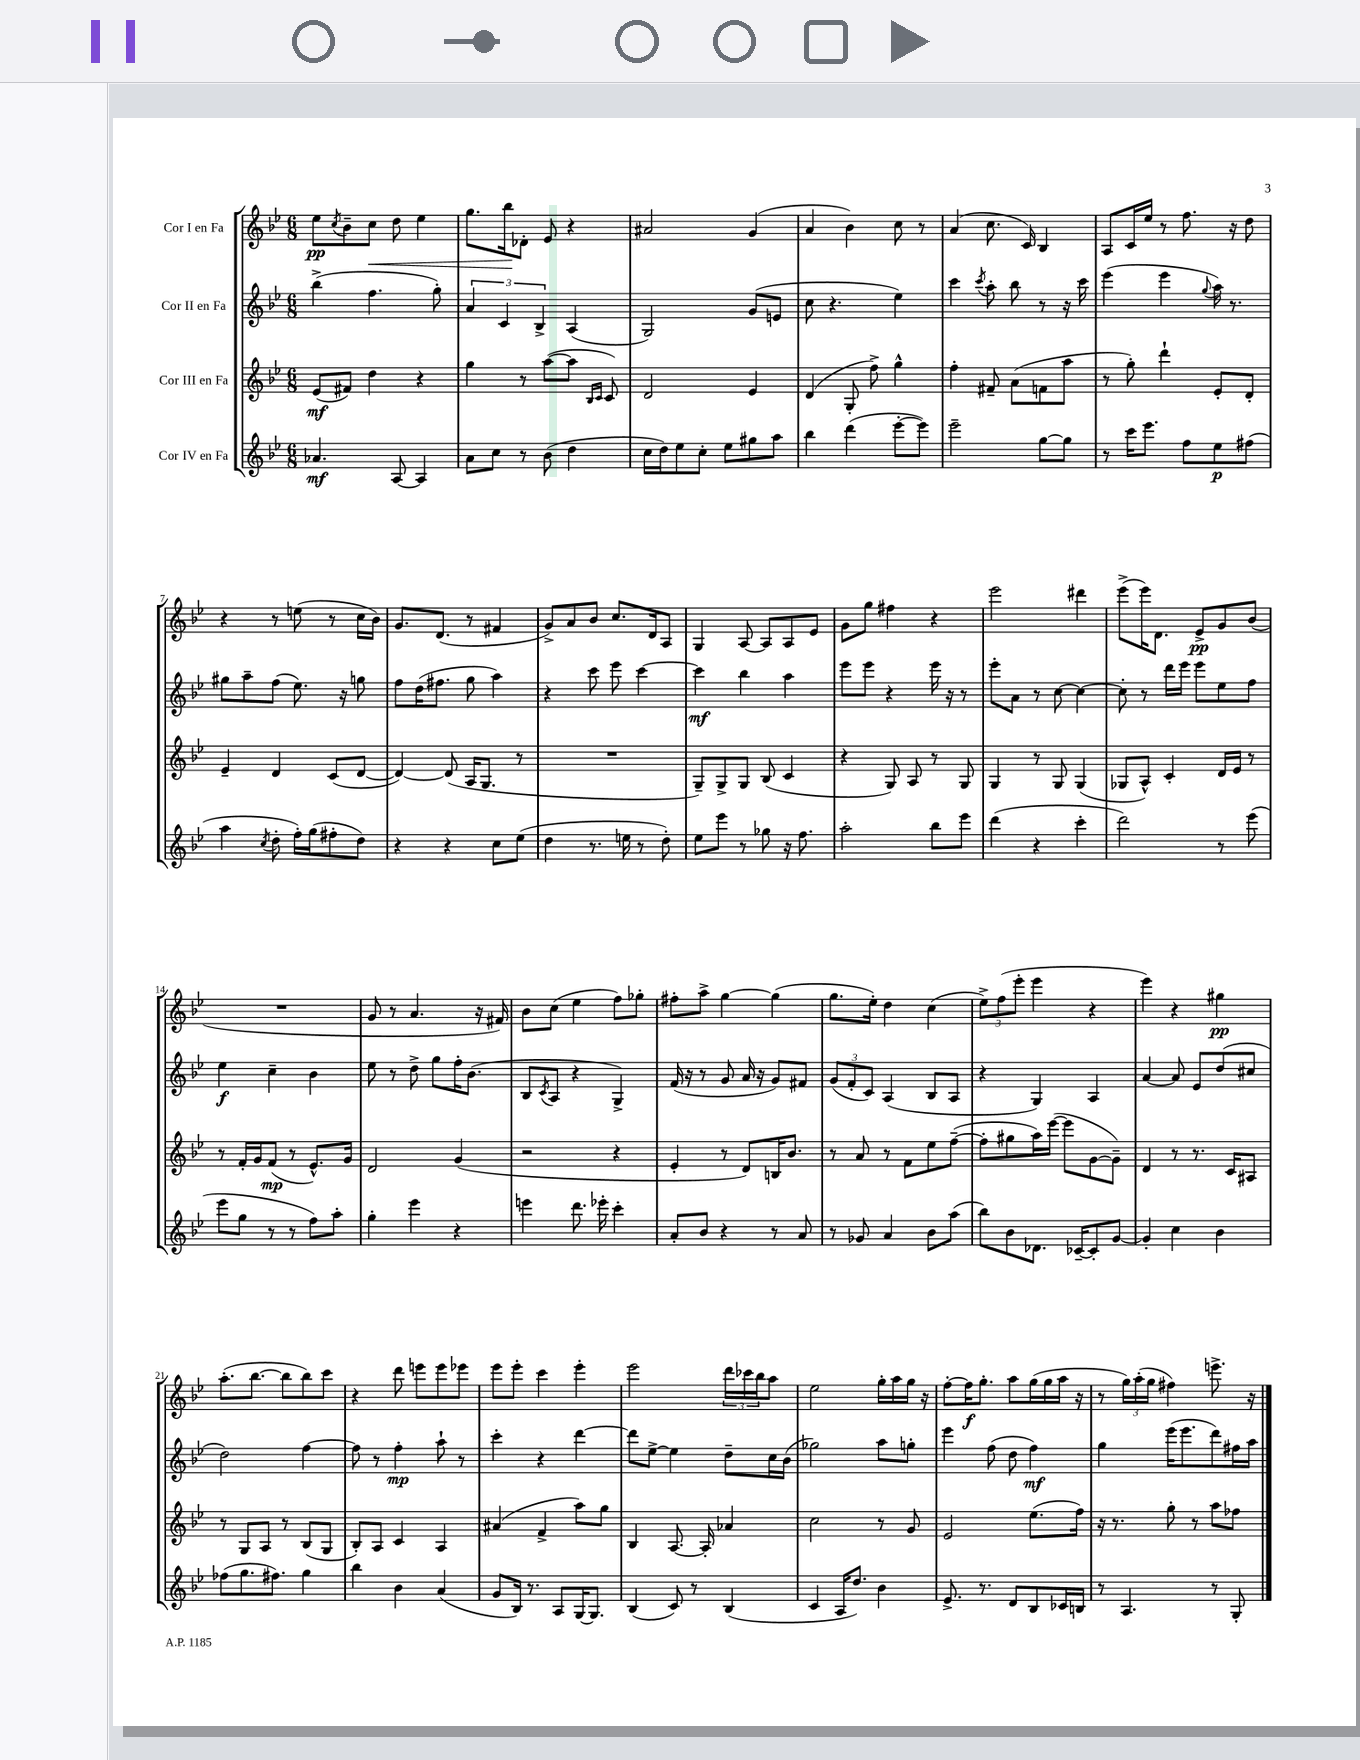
<<
\new StaffGroup <<
\new Staff = "s0" \with { instrumentName = "Cor I en Fa" } {
    \clef treble \key bes \major \numericTimeSignature \time 6/8
    ees''8\pp \acciaccatura { c''8 } bes'8-- c''8\< d''8 ees''4 |
    g''8. bes''16\! des'8-. ees'8 r4 |
    ais'2 g'4( |
    a'4 bes'4) c''8 r8 |
    a'4( c''8. c'16) bes4 |
    a8 c'16 ees''16 r8 f''8. r16 d''8 |
    r4 r8 e''8( r8 c''16 bes'16) |
    g'8. d'8.( r8 fis'4 |
    g'8->) a'8 bes'8 c''8. d'16 a8 |
    g4 a8~ a8 a8 ees'8 |
    g'8 g''8 fis''4 r4 |
    ees'''2 dis'''4 |
    ees'''8->( ees'''16) d'8. ees'8->\pp g'8 bes'8( |
    R2. |
    g'8 r8 a'4. r16 fis'16) |
    bes'8 c''8( ees''4 f''8) ges''8-. |
    fis''8-. a''8-> g''4~ g''4( |
    g''8. ees''16-.) d''4 c''4( |
    \tuplet 3/2 { ees''8->) f''8( ees'''8-. } ees'''4 r4 |
    ees'''4) r4 gis''4\pp |
    a''8.-.( bes''8.~ bes''8 bes''8) c'''8 |
    r4 d'''8 e'''8 e'''8 ees'''8 |
    ees'''8 ees'''8-. c'''4 ees'''4-. |
    ees'''2 \tuplet 3/2 { d'''16 ces'''16 bes''16 } a''8 |
    ees''2 g''16-. a''16 g''16 r16 |
    f''8~-. f''16\f g''8.-. a''8 g''16( g''16 a''16 r16 |
    r8 \tuplet 3/2 { g''16) a''16-.( g''16 } fis''4) e'''8.-> r16 \bar "|." |
}
\new Staff = "s1" \with { instrumentName = "Cor II en Fa" } {
    \clef treble \key bes \major \numericTimeSignature \time 6/8
    bes''4->( f''4. g''8-.) |
    \tuplet 3/2 { a'4 c'4 bes4-> } a4( |
    g2) g'8( e'8 |
    c''8 r4. ees''4) |
    c'''4 \acciaccatura { c'''8 } a''8-. bes''8 r8 r16 c'''16 |
    ees'''4( ees'''4 \appoggiatura { g''8 } a''16) r8. |
    gis''8 a''8-- f''8( ees''8.) r16 g''8 |
    f''8 d''16( fis''8. g''8 a''4) |
    r4 c'''8 ees'''8 c'''4~ |
    c'''4\mf bes''4 a''4 |
    ees'''8 ees'''8 r4 ees'''16 r16 r8 |
    ees'''8-. a'8 r8 c''8~ c''4~ |
    c''8-. r8 d'''16 ees'''16 ees'''8 ees''8 f''8 |
    ees''4\f c''4-- bes'4 |
    ees''8 r8 d''8-> g''8 f''16-. bes'8.( |
    bes8 \acciaccatura { c'8 } a8 r4 g4->) |
    f'16( r16 r8 g'8 a'16 r16 g'8) fis'8 |
    \tuplet 3/2 { g'8( f'8-. c'8) } a4( bes8 a8 |
    r4 g4) a4 |
    a'4~ a'8 ees'8 d''8( cis''8 |
    d''2) f''4~ |
    f''8 r8 f''4-.\mp a''8-! r8 |
    c'''4-. r4 d'''4~ |
    d'''8 ees''8~-> ees''4 d''8-- c''16 bes'16( |
    ges''2) a''8 g''8-. |
    ees'''4 f''8( d''8 f''4\mf) |
    g''4 ees'''16( ees'''8. d'''8) fis''16 a''16 \bar "|." |
}
\new Staff = "s2" \with { instrumentName = "Cor III en Fa" } {
    \clef treble \key bes \major \numericTimeSignature \time 6/8
    ees'8\mf( fis'8) d''4 r4 |
    g''4 r8 a''8~( a''8 \grace { bes16 c'16 } c'8) |
    d'2 ees'4 |
    d'4( g8-. f''8->) g''4-^ |
    f''4-. fis'8-- a'8( f'8 a''8 |
    r8 g''8-.) d'''4-! ees'8-. d'8-. |
    ees'4-- d'4 c'8( d'8~ |
    d'4~) d'8( a16 g8. r8 |
    R2. |
    g8--) g8-> g8 bes8( c'4 |
    r4 g8) a8 r8 g8 |
    g4 r8 g8 g4( |
    ges8 a8-^) c'4-. d'16 ees'16 r8 |
    r8 f'16-. g'16 f'8\mp( r8 ees'8.-^) g'16 |
    d'2 g'4( |
    r2 r4 |
    ees'4-. r8 d'8) b16 bes'8. |
    r8 a'8 r8 f'8 ees''8 f''8~--( |
    f''8-. gis''8 a''16) ees'''16~( ees'''8 g'8~ g'8--) |
    d'4 r8 r8. c'16 ais8 |
    r8 g8 a8 r8 bes8( g8 |
    bes8-.) a8 c'4 a4 |
    ais'4( f'4-> a''8) g''8 |
    bes4 a8.~ a16-. aes'4 |
    c''2 r8 g'8 |
    ees'2 ees''8.( f''16) |
    r16 r8. g''8-. r8 a''8 fes''8 \bar "|." |
}
\new Staff = "s3" \with { instrumentName = "Cor IV en Fa" } {
    \clef treble \key bes \major \numericTimeSignature \time 6/8
    aes'4.\mf a8~ a4 |
    a'8 c''8 r8 bes'8( d''4 |
    c''16 d''16) ees''8 c''8-. ees''8 gis''8 a''8 |
    bes''4 d'''4( ees'''8~-. ees'''8) |
    ees'''2-- g''8~ g''8 |
    r8 c'''16 ees'''8. f''8 ees''8\p fis''8( |
    a''4 \acciaccatura { c''8 } d''8-. f''16-.) g''16( fis''8-. d''8) |
    r4 r4 c''8 ees''8( |
    d''4 r8. e''16 r8 d''8-.) |
    ees''8 ees'''8 r8 ges''8 r16 f''8. |
    a''2-. bes''8 ees'''8 |
    d'''4( r4 c'''4-. |
    d'''2) r8 ees'''8( |
    ees'''8 g''8 r8 r8 f''8) a''8-. |
    g''4-. ees'''4 r4 |
    e'''4 d'''8. ees'''16-. c'''4-. |
    a'8-. bes'8 r4 r8 a'8 |
    r8 ges'8 a'4 bes'8 a''8( |
    bes''8) bes'8 des'8. ces'16~-- ces'8-. g'8~ |
    g'4-. c''4 bes'4 |
    fes''8( g''8. fis''8.) g''4 |
    bes''4 bes'4 a'4( |
    g'8 bes16) r8. a8 g16~ g8. |
    bes4( c'8) r8 bes4( |
    c'4 a16 d''8.) bes'4 |
    ees'8.-> r8. d'8 bes8 ces'16 b16 |
    r8 a4. r8 g8-. \bar "|." |
}
>>
>>
